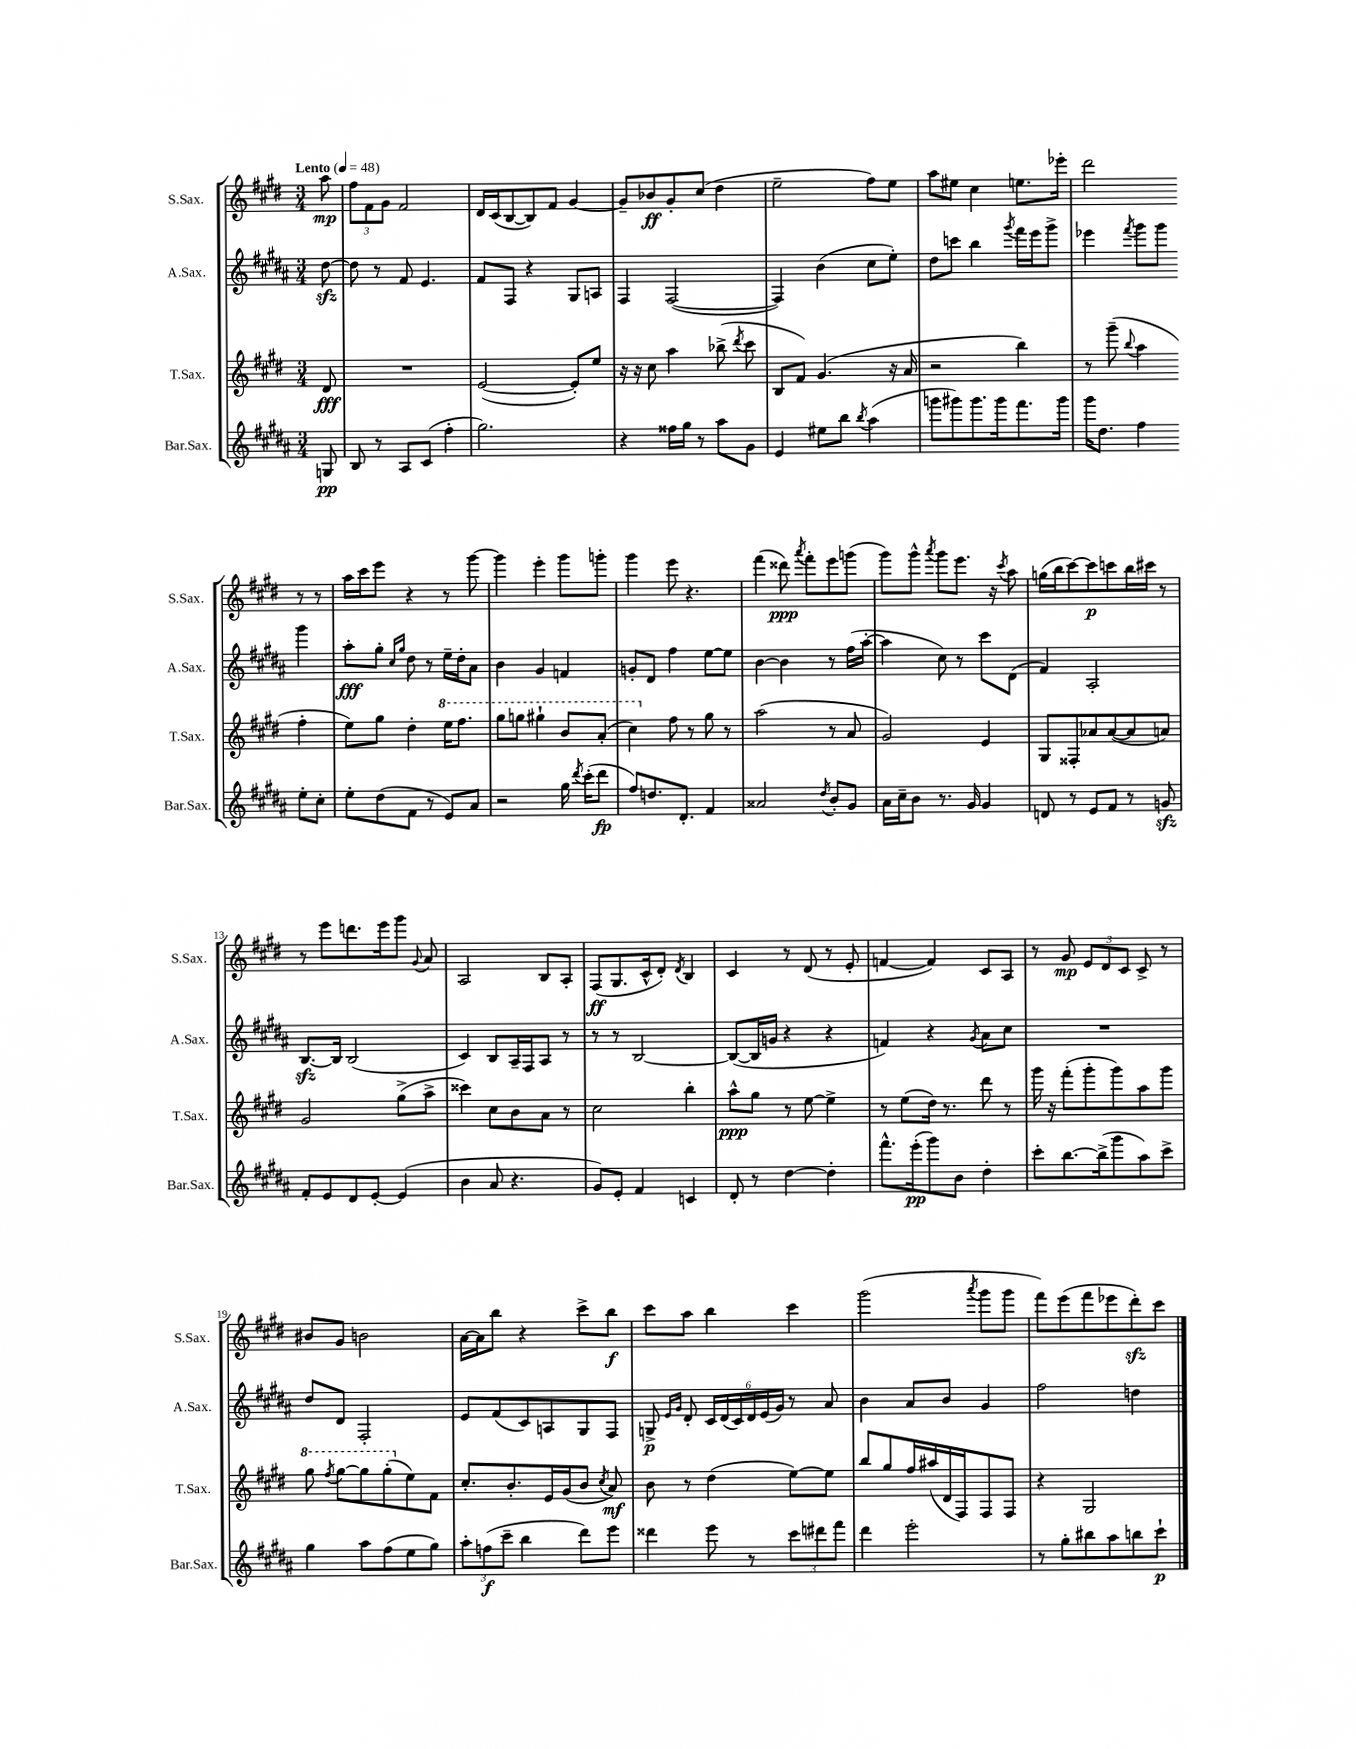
<<
\new StaffGroup <<
\new Staff = "s0" \with { instrumentName = "S.Sax." shortInstrumentName = "S.Sax." } {
    \clef treble \key e \major \numericTimeSignature \time 3/4 \partial 8 \tempo "Lento" 4 = 48
    \autoBeamOff a''8\mp |
    \tuplet 3/2 { fis''8[ fis'8 gis'8] } fis'2 |
    dis'16[ cis'16( b8~ b8) fis'8] gis'4~ |
    gis'8[-- bes'8\ff gis'8-. cis''8]( dis''4 |
    e''2-- fis''8[) e''8] |
    a''8[ eis''8] cis''4 e''8.[ ees'''16]-. |
    dis'''2 r8 r8 |
    a''16[ cis'''16 e'''8] r4 r8 gis'''8~ |
    gis'''4 e'''4-. gis'''8[ g'''8]-. |
    gis'''4 e'''8 r4. |
    fis'''4( disis'''8\ppp) \acciaccatura { a'''8 } fis'''8[-. e'''8 g'''8]( |
    gis'''8[) gis'''8]-^ \acciaccatura { a'''8 } gis'''8[ e'''8.] r16 \acciaccatura { cis'''8 } a''8 |
    g''16[( b''16 cis'''8~) cis'''8\p c'''8 b''16 cis'''16] r8 |
    r8 e'''8[ d'''8. e'''16 gis'''8] \appoggiatura { gis'8 } a'8 |
    a2 b8[ a8]-. |
    fis8[\ff( gis8. cis'16-^ dis'8]-.) \acciaccatura { dis'8 } b4 |
    cis'4 r8 dis'8( r8 e'8-. |
    f'4~ f'4) cis'8[ a8] |
    r8 gis'8\mp \tuplet 3/2 { e'8[ dis'8 cis'8] } cis'8-> r8 |
    bis'8[ gis'8] b'2 |
    a'16[~ a'16 b''8] r4 cis'''8[-> b''8]\f |
    cis'''8[ a''8] b''4 cis'''4 |
    gis'''2( \acciaccatura { a'''8 } gis'''8[ gis'''8] |
    fis'''8[) e'''8( fis'''8 ees'''8 dis'''8-.\sfz) cis'''8] \bar "|." |
}
\new Staff = "s1" \with { instrumentName = "A.Sax." shortInstrumentName = "A.Sax." } {
    \clef treble \key b \major \numericTimeSignature \time 3/4 \partial 8
    \autoBeamOff dis''8~\sfz |
    dis''8 r8 fis'8 e'4. |
    fis'8[ fis8] r4 gis8[ a8] |
    fis4 fis2~( |
    fis4) b'4( cis''8[ e''8]-.) |
    dis''8[ c'''8] b''4 \acciaccatura { gis'''8 } fis'''16[ e'''16 gis'''8]-> |
    ees'''4 \acciaccatura { fis'''8 } gis'''8[ gis'''8] gis'''4 |
    ais''8[-.\fff gis''8]-. \grace { cis''16[ gis''16] } dis''8 r8 e''16[-- dis''16-. ais'8] |
    b'4 gis'4 f'4 |
    g'8[-. dis'8] fis''4 e''8[~ e''8] |
    b'4~ b'4 r8 fis''16[( ais''16]~-. |
    ais''4 cis''8) r8 cis'''8[ dis'8]( |
    fis'4) ais2-. |
    b8.[~\sfz b16] b2( |
    cis'4) b8[ ais16-- fis16 ais8] r8 |
    r8 r8 b2~ |
    b8[~( b16 g'16] r4 r4 |
    f'4) r4 \acciaccatura { gis'8 } ais'8[ cis''8] |
    R2. |
    dis''8[ dis'8] fis2-. |
    e'8[ fis'8( cis'8) a8 gis8 fis8] |
    g8->\p \grace { e'16[ gis'16] } dis'8-. \tuplet 6/4 { cis'16[ dis'16( cis'16) dis'16 e'16( gis'16]) } r8 ais'8 |
    b'4 ais'8[ b'8] gis'4 |
    fis''2 d''4 \bar "|." |
}
\new Staff = "s2" \with { instrumentName = "T.Sax." shortInstrumentName = "T.Sax." } {
    \clef treble \key e \major \numericTimeSignature \time 3/4 \partial 8
    \autoBeamOff dis'8\fff |
    R2. |
    e'2~( e'8[-.) e''8] |
    r16 r16 cis''8 a''4 bes''8->( \acciaccatura { dis'''8 } cis'''8 |
    b8[ fis'8]) gis'4.( r16 a'16 |
    r2 b''4) |
    r8 gis'''8--( \appoggiatura { b''8 } a''4 fis''4-. |
    e''8[) gis''8] dis''4-. \ottava #1 e'''16[ fis'''8.] |
    gis'''8[ g'''8] gis'''4-! b''8[ a''8]-.( |
    cis'''4) \ottava #0 fis''8 r8 gis''8 r8 |
    a''2( r8 a'8 |
    gis'2) e'4 |
    gis8[ fisis8-. aes'8 aes'8~( aes'8 a'8]) |
    gis'2 gis''8[->( a''8]-> |
    cisis'''4) cis''8[ b'8 a'8] r8 |
    cis''2 b''4-. |
    a''8[-^\ppp gis''8] r8 e''8~ e''4-> |
    r8 e''8[( dis''16]) r8. dis'''8 r8 |
    gis'''16 r16 fis'''8[-.( gis'''8-. gis'''8) a''8 gis'''8] |
    \ottava #1 gis'''8 \acciaccatura { fis'''8 } gis'''8[~ gis'''8 gis'''8-.( \ottava #0 e''8) fis'8] |
    cis''8.[-. b'8.-. e'16 gis'16( b'8] \acciaccatura { cis''8 } a'8\mf) |
    b'8 r8 dis''4( e''8[~) e''8] |
    b''8[ gis''8 fis''16 ais''16( dis'16 fis16) fis8 fis8] |
    r4 gis2 \bar "|." |
}
\new Staff = "s3" \with { instrumentName = "Bar.Sax." shortInstrumentName = "Bar.Sax." } {
    \clef treble \key b \major \numericTimeSignature \time 3/4 \partial 8
    \autoBeamOff g8\pp |
    b8 r8 ais8[ cis'8]( fis''4-. |
    gis''2.) |
    r4 fisis''16[ gis''16] r8 ais''8[ gis'8] |
    e'4 eis''8[ b''8] \acciaccatura { b''8 } ais''4( |
    g'''8[ gis'''8) gis'''8. gis'''16 fis'''8. gis'''16] |
    gis'''16[ dis''8.] fis''4 e''8[-. cis''8]-. |
    e''8[-. dis''8( fis'8] r8 e'8[) ais'8] |
    r2 gis''16 \acciaccatura { dis'''8 } cis'''16[-.( dis'''8]\fp |
    fis''8[) d''8. dis'8.]-. fis'4 |
    aisis'2 \acciaccatura { dis''8 } b'8[-. gis'8] |
    ais'16[ cis''16-- b'8] r8. gis'16 gis'4 |
    d'8 r8 e'8[ fis'8] r8 g'8\sfz |
    fis'8[-. e'8 dis'8 e'8]~-. e'4( |
    b'4 ais'8 r4. |
    gis'8[) e'8]-. fis'4 c'4 |
    dis'8-. r8 dis''4~ dis''4-. |
    fis'''8.[-^ e'''16-.\pp( gis'''8) b'8] dis''4-. |
    cis'''8[-. b''8.~ b''16->( gis'''8 ais''8) cis'''8]-> |
    gis''4 ais''8[ fis''8( e''8 gis''8]) |
    \tuplet 3/2 { ais''8[-. f''8\f( cis'''8]-- } b''4 dis'''8[) e'''8] |
    disis'''4 e'''8 r8 \tuplet 3/2 { cis'''8[ dis'''8 fis'''8] } |
    dis'''4 e'''2-. |
    r8 gis''8[-. bis''8 ais''8 b''8 cis'''8]-!\p \bar "|." |
}
>>
>>
